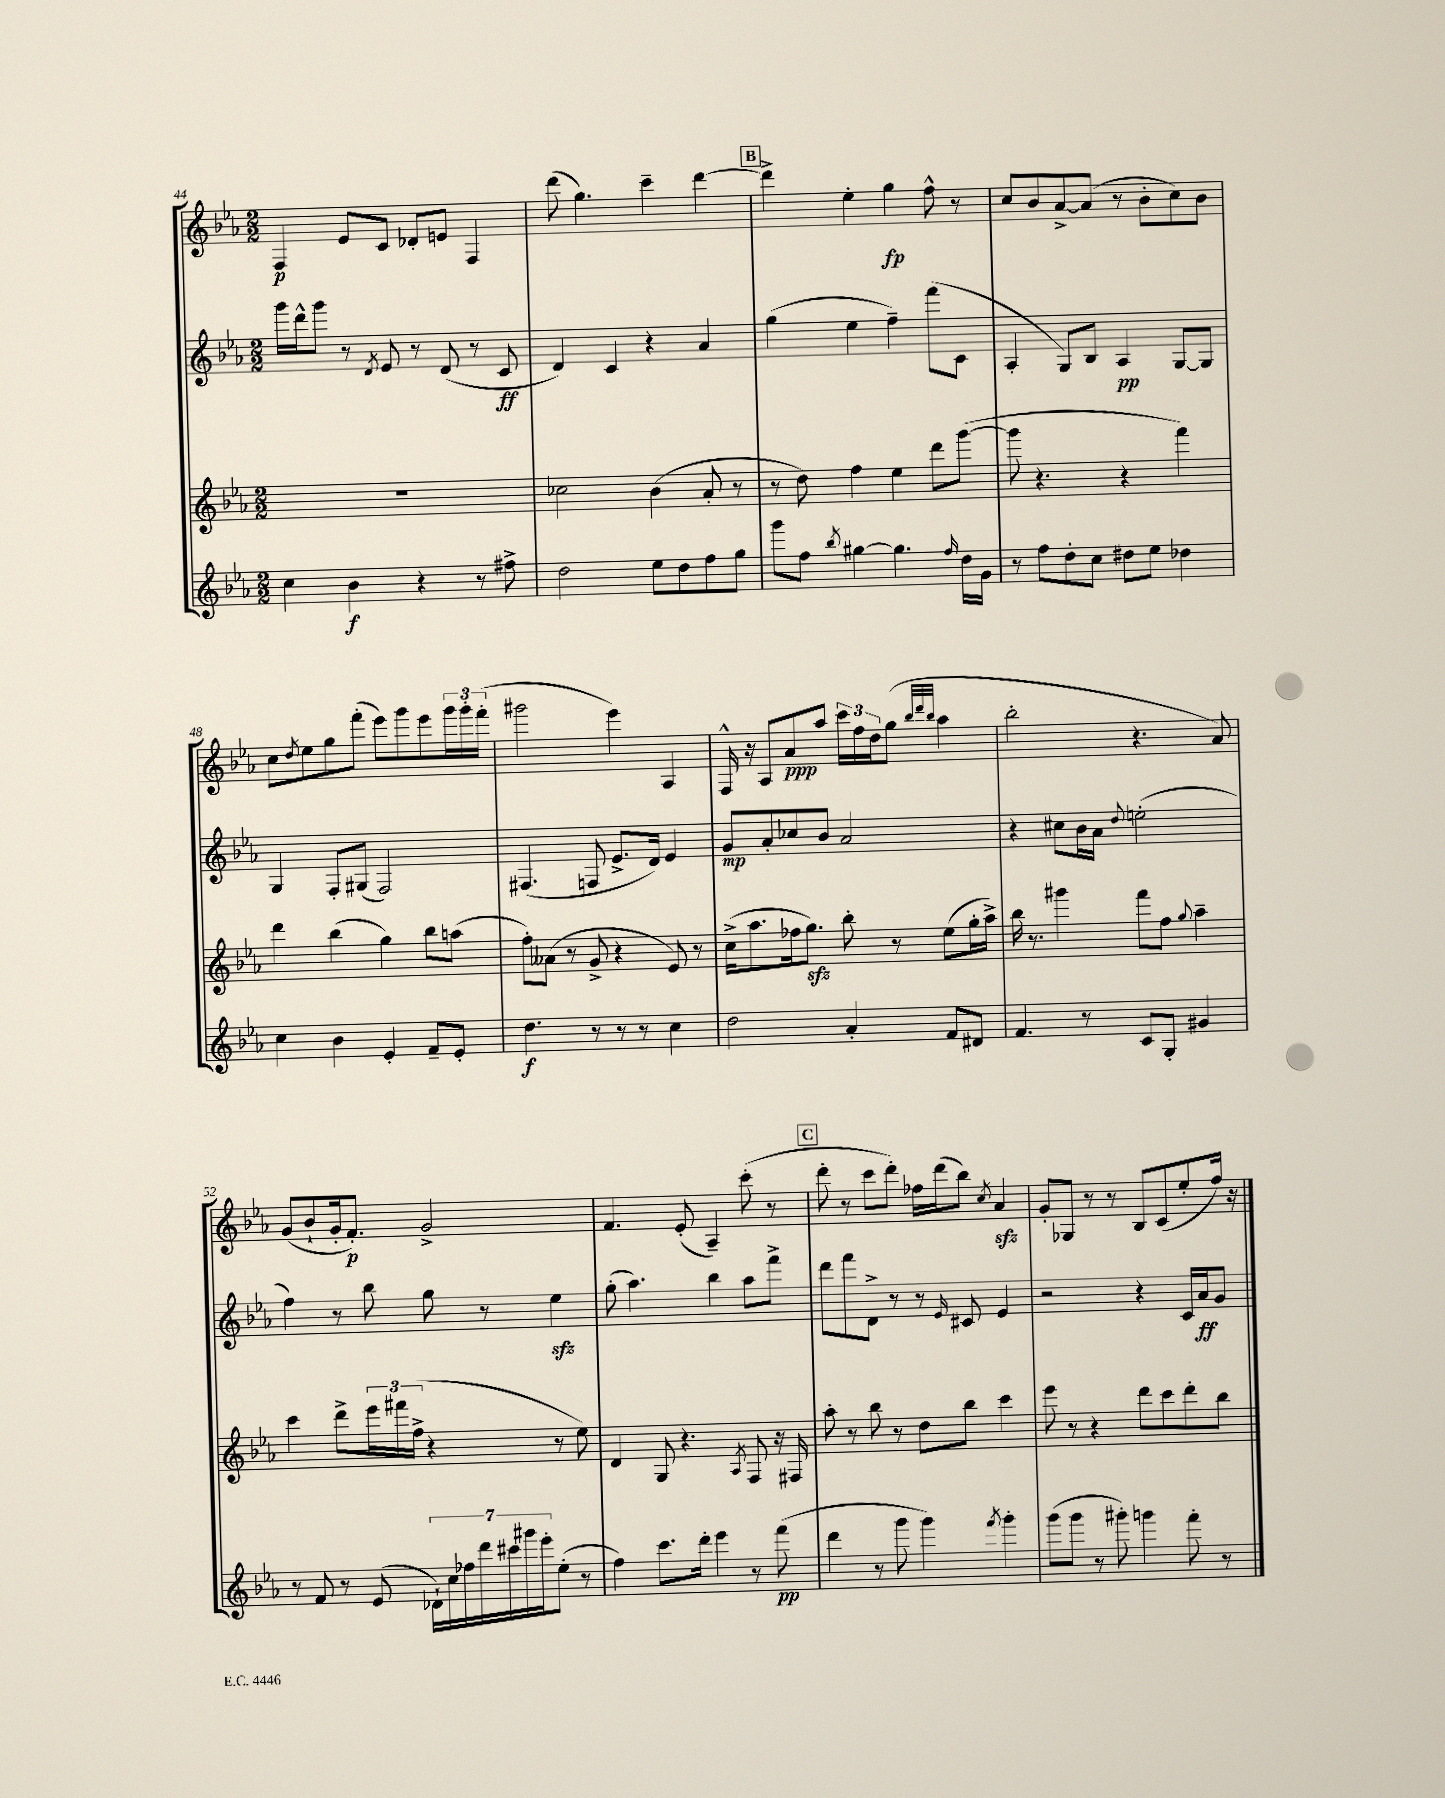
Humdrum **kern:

**kern	**kern	**kern	**kern
*staff4	*staff3	*staff2	*staff1
*clefG2	*clefG2	*clefG2	*clefG2
*k[b-e-a-]	*k[b-e-a-]	*k[b-e-a-]	*k[b-e-a-]
*M2/2	*M2/2	*M2/2	*M2/2
4cc\	1r	16ggg\LL	4F/
.	.	16ddd^^\J	.
.	.	8ggg\J	.
4b-\	.	8r	8e-/L
.	.	8qd/	.
.	.	8e-/	8c/J
4r	.	8r	8d-'/L
.	.	(8d/	8e/J
8r	.	8r	4F/
8ff#^\	.	8c/	.
=	=	=	=
2dd\	2cc-\	4d/)	(8ddd\
.	.	.	4.gg\)
.	.	4c/	.
8ee-\L	(4b-\	4r	4ccc~\
8dd\	.	.	.
8ff\	8a-'/	4a-/	[4ddd\
8gg\J	8r	.	.
=	=	=	=
8ggg\L	8r	(4gg\	4ddd^\]
8ff\J	8dd\)	.	.
8qbb-/	.	.	.
[4gg#\	4ff\	4ee-\	4ee-'\
4.gg#\]	4ee-\	4ff~\)	4gg\
.	8ddd\L	(8fff\L	8ff^^\
16qqff/	.	.	.
16dd\LL	([8ggg\J	8c\J	8r
16g\JJ	.	.	.
=	=	=	=
8r	8ggg\]	4A-'/	8cc/L
8ff\L	4.r	.	8b-/
8dd'\	.	8G/L)	[8a-^/
8cc\J	.	8B-/J	(8a-/]J
8dd#\L	4r	4A-/	8r
8ee-\J	.	.	8b-'\L
4dd-\	4fff\)	[8G/L	8cc\)
.	.	8G/]J	8b-\J
=	=	=	=
4cc\	4ddd\	4G/	8cc\L
.	.	.	8qdd/
.	.	.	8ee-\
4b-\	(4bb-\	8F'/L	8gg\
.	.	(8G#/J	(8fff'\J
4e-'/	4gg\)	2F/)	8eee-\L)
.	.	.	8ggg\
8f~/L	8bb-\L	.	8eee-\
8e-'/J	(8aa\J	.	24ggg\L
.	.	.	24ggg'\
.	.	.	(24fff'\JJ
=	=	=	=
4.dd\	8ff'\L)	(4.F#/	2ggg#\
.	(8a--\J	.	.
.	8r	.	.
8r	8g^/	8F/	.
8r	4r	8.e-^/L	4eee-\)
8r	.	.	.
.	.	16d/Jk)	.
4cc\	8e-/)	4e-/	4A-/
.	8r	.	.
=	=	=	=
2dd\	(16cc^\LK	8g/L	16F^^/
.	8.aa-\	.	16r
.	.	8a-'/	8A-/L
.	16ff-\k	8cc-/	8a-/
.	8.gg\J)	.	.
.	.	8b-/J	8aa-/J
4a-'/	8bb-'\	2a-/	24ccc\LL
.	.	.	24ff\
.	.	.	24dd\J
.	8r	.	(8gg\J
.	.	.	32qqbb-/LLL
.	.	.	32qqddd/
.	.	.	32qqbb-/JJJ
8f/L	(8ee-\L	.	4aa-\
8d#/J	16gg'\L	.	.
.	16aa-^\JJ)	.	.
=	=	=	=
4.f/	16bb-\	4r	2bb-'\
.	8.r	.	.
.	4ggg#\	8cc#\L	.
8r	.	16b-\L	.
.	.	16a-\JJ	.
.	.	8qqdd/	.
8c/L	8fff\L	(2ee'\	4.r
8G'/J	8ff\J	.	.
.	8qqgg/	.	.
4g#/	4aa-~\	.	.
.	.	.	8a-/)
=	=	=	=
8r	4ccc\	4ff\)	(8g/L
8f/	.	.	8b-`/
8r	8ddd^\L	8r	16g'/k
.	.	.	8.f'/J)
(8e-/	24eee-\L	8bb-\	.
.	24fff#\	.	.
.	(24ff^\JJ	.	.
28d-`\LL)	4r	8gg\	2g^/
28cc\	.	.	.
28ff-\	.	.	.
28ddd\	.	.	.
.	.	8r	.
28ccc#\	.	.	.
28ggg#\	.	.	.
28eee-'\J	.	.	.
(8ee-'\J	8r	4ee-\	.
8r	8ee-\)	.	.
=	=	=	=
4ff\)	4d/	(8gg'\	4.f/
.	.	4.aa-\)	.
8.ccc\L	8G/	.	.
.	4.r	.	(8e-'/
16ddd'\Jk	.	.	.
4eee-\	.	4bb-\	4A-~/)
.	8qA-/	.	.
8r	8F/	8aa-\L	(8ccc'\
(8fff\	16r	8fff^\J	8r
.	16F#/	.	.
=	=	=	=
4ddd\	8aa-'\	8ddd\L	8ddd'\
.	8r	8fff\	8r
8r	8bb-\	8d^\J	8ccc\L
8ggg\	8r	8r	8ddd'\J)
4ggg\)	8dd\L	8r	16ff-\LL
.	.	.	(16ddd\J
.	.	16qqe-/	.
.	8bb-\J	8c#/	8bb-\J)
8qfff/	.	.	8qcc/
4ggg'\	4ccc\	4e-/	4a-/
=	=	=	=
(8ggg\L	8eee-\	2r	8g'/L
8ggg\J	8r	.	8G-/J
8r	4r	.	8r
8ggg#'\)	.	.	8r
4ggg\	8ddd\L	4r	8B-/L
.	8ccc\	.	(8c/
8fff'\	8ddd'\	16c/LL	8ee-'/
.	.	16a-/J	.
8r	8bb-\J	8g/J	16ff/Jk)
.	.	.	16r
==	==	==	==
*-	*-	*-	*-
